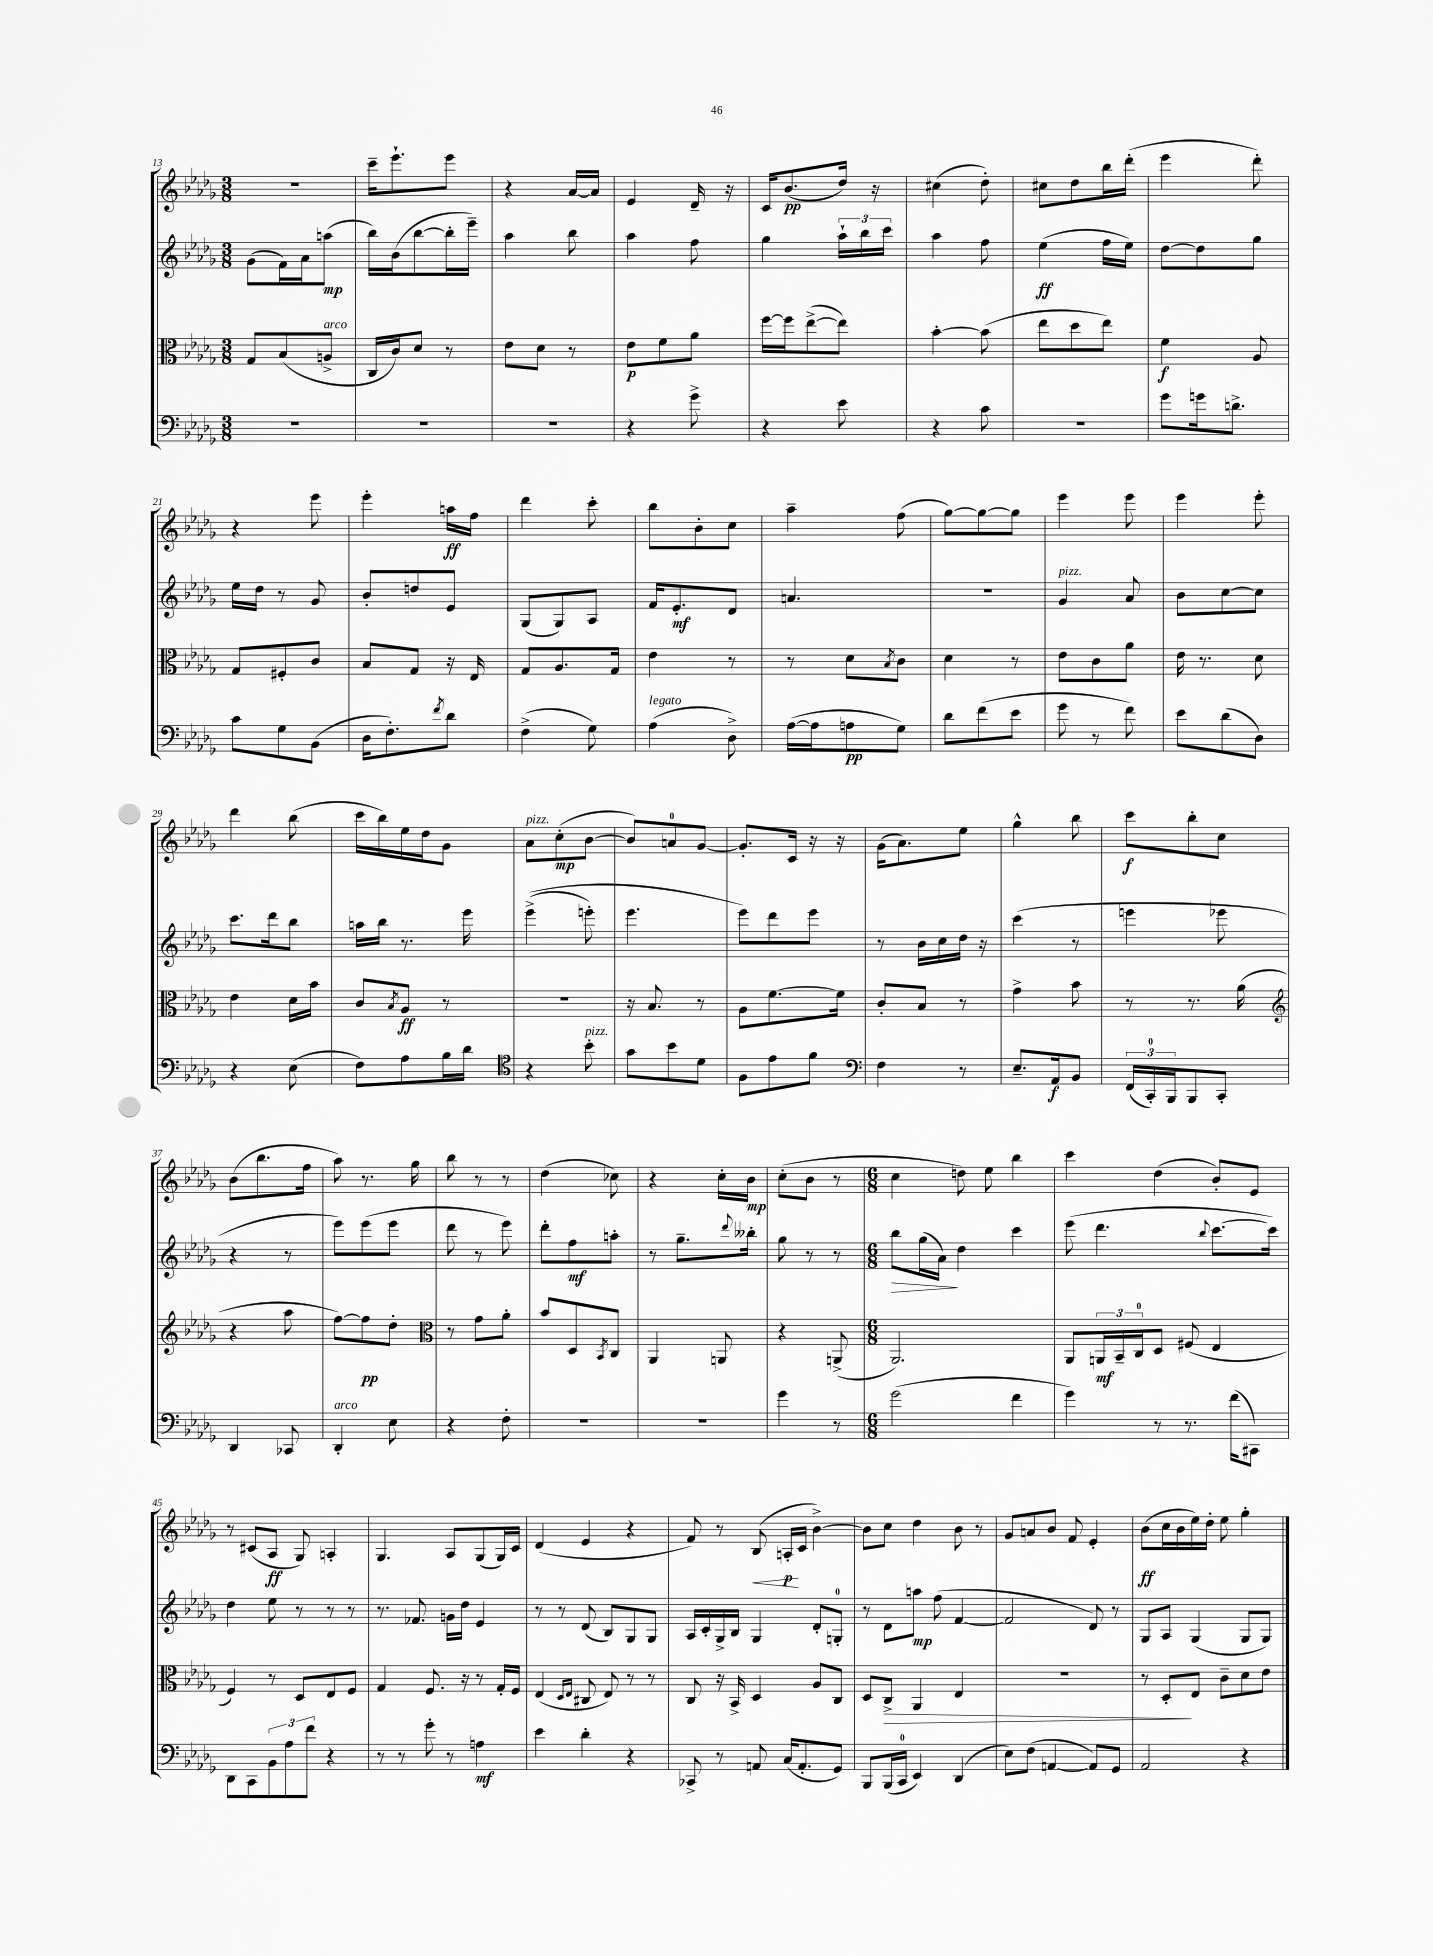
<<
\new StaffGroup <<
\new Staff = "s0" {
    \clef treble \key des \major \numericTimeSignature \time 3/8
    R4. |
    c'''16-- ees'''8.-! ees'''8 |
    r4 aes'16~ aes'16 |
    ees'4 des'16-- r16 |
    c'16 bes'8.\pp( des''16) r16 |
    cis''4( des''8-.) |
    cis''8 des''8 bes''16 des'''16-.( |
    ees'''4 des'''8-.) |
    r4 ees'''8 |
    ees'''4-. a''16\ff f''16 |
    des'''4 c'''8-. |
    bes''8 bes'8-. c''8 |
    aes''4-- f''8( |
    ges''8~) ges''8~ ges''8 |
    ees'''4 ees'''8 |
    ees'''4 ees'''8-. |
    des'''4 bes''8( |
    c'''16 bes''16) ees''16 des''16 ges'8 |
    aes'8^\markup { \italic "pizz." } c''8-.\mp( bes'8~ |
    bes'8) a'8-0 ges'8~ |
    ges'8.-. c'16 r16 r16 |
    ges'16( aes'8.) ees''8 |
    ges''4-^ bes''8 |
    c'''8\f bes''8-. c''8 |
    bes'8( bes''8. f''16 |
    aes''8) r8. ges''16 |
    bes''8 r8 r8 |
    des''4( ces''8) |
    r4 c''16-. bes'16\mp |
    c''8-.( bes'8 r8 |
    \numericTimeSignature \time 6/8 c''4 d''8) ees''8 bes''4 |
    c'''4 des''4( bes'8-.) ees'8 |
    r8 cis'8( aes8\ff ges8) a4-. |
    ges4. aes8 ges8( ges16) c'16 |
    des'4( ees'4 r4 |
    f'8) r8 bes8\<( a16-.\p\! c'16 bes'4~->) |
    bes'8 c''8 des''4 bes'8 r8 |
    ges'8 a'8 bes'8 f'8 ees'4-. |
    bes'8\ff( c''16 bes'16 ees''16) des''16-. ees''8 ges''4-. \bar "|." |
}
\new Staff = "s1" {
    \clef treble \key des \major \numericTimeSignature \time 3/8
    ges'8( f'16) aes'16 a''8\mp( |
    bes''16) bes'16( bes''8~ bes''16-. ees'''16--) |
    aes''4 bes''8 |
    aes''4 f''8 |
    ges''4 \tuplet 3/2 { aes''16-! bes''16 c'''16 } |
    aes''4 f''8 |
    ees''4\ff( f''16 ees''16) |
    des''8~ des''8 ges''8 |
    ees''16 des''16 r8 ges'8 |
    bes'8-. d''8 ees'8 |
    ges8( ges8) aes8 |
    f'16 ees'8.-.\mf des'8 |
    a'4. |
    R4. |
    ges'4^\markup { \italic "pizz." } aes'8 |
    bes'8 c''8~ c''8 |
    c'''8. des'''16 bes''8 |
    a''16 bes''16 r8. ees'''16 |
    ees'''4->(\( e'''8-.) |
    ees'''4. |
    ees'''8\) des'''8 ees'''8 |
    r8 bes'16 c''16 des''16 r16 |
    c'''4( r8 |
    e'''4 ees'''8 |
    r4 r8 |
    ees'''8) ees'''8( ees'''8 |
    des'''8 r8 ees'''8) |
    des'''8-. f''8\mf a''8-. |
    r8 ges''8.-- \appoggiatura { des'''8 } beses''16-. |
    ges''8 r8 r8 |
    \numericTimeSignature \time 6/8 bes''8\> ges''16( aes'16\!) des''4 c'''4 |
    ees'''8( des'''4. \appoggiatura { bes''8 } c'''8.~ c'''16) |
    des''4 ees''8 r8 r8 r8 |
    r8. fes'8. g'16 des''16 ees'4 |
    r8 r8 des'8( bes8) ges8 ges8 |
    aes16 c'16-. ges16-> bes16 ges4 des'8-. g8-0-. |
    r8 des'8 a''8\mp f''8( f'4~ |
    f'2 des'8) r8 |
    ges8 aes8 ges4( ges8 ges8) \bar "|." |
}
\new Staff = "s2" {
    \clef alto \key des \major \numericTimeSignature \time 3/8
    ges8 bes8( a8->^\markup { \italic "arco" } |
    c16 c'16) des'8 r8 |
    ees'8 des'8 r8 |
    ees'8\p f'8 aes'8 |
    f''16~ f''16 ees''8~->( ees''8) |
    bes'4~-. bes'8( |
    ees''8 des''8 ees''8) |
    f'4\f aes8 |
    ges8 fis8-. c'8 |
    bes8 ges8 r16 ees16 |
    ges8 aes8. ges16 |
    ees'4 r8 |
    r8 des'8 \acciaccatura { bes8 } c'8 |
    des'4 r8 |
    ees'8 c'8 aes'8 |
    ees'16 r8. des'8 |
    ees'4 des'16 bes'16 |
    c'8 \acciaccatura { bes8 } aes8\ff r8 |
    R4. |
    r16 bes8. r8 |
    aes8 f'8.~ f'16 |
    c'8-. bes8 r8 |
    ges'4-> bes'8 |
    r8 r8. aes'16( |
    \clef treble r4 aes''8 |
    f''8~) f''8\pp des''8-. |
    \clef alto r8 ges'8 aes'8-. |
    bes'8 des8 \acciaccatura { bes,8 } c8 |
    aes,4 a,8 |
    r4 a,8->( |
    \numericTimeSignature \time 6/8 aes,2.) |
    aes,8 \tuplet 3/2 { a,16\mf bes,16-- c16-0 } des8 fis8( ees4 |
    f4) r8 des8 ees8 f8 |
    ges4 f8. r16 r8 ges16-. f16 |
    ees4( \grace { des16 ees16 } cis8 ees8) r8 r8 |
    c8 r16 bes,16-> des4 aes8 c8 |
    des8 c8->\> aes,4 ees4 |
    R2. |
    r8 des8-.\! ees8 c'8-- des'8 ees'8 \bar "|." |
}
\new Staff = "s3" {
    \clef bass \key des \major \numericTimeSignature \time 3/8
    R4. |
    R4. |
    R4. |
    r4 ges'8-> |
    r4 ees'8 |
    r4 c'8 |
    R4. |
    ges'8 g'16 d'8.-> |
    c'8 ges8 bes,8( |
    des16 f8.-.) \acciaccatura { f'8 } des'8 |
    f4->( ges8) |
    aes4^\markup { \italic "legato" }( des8->) |
    aes16~( aes16 a8\pp ges8) |
    des'8 f'8( ees'8 |
    ges'8 r8 f'8) |
    ees'8 des'8( des8) |
    r4 ees8( |
    f8) aes8 bes16 des'16 |
    \clef tenor r4 bes'8-.^\markup { \italic "pizz." } |
    ges'8 bes'8 des'8 |
    f8 ees'8 f'8 |
    \clef bass f4 r8 |
    ees8.-- aes,16\f bes,8 |
    \tuplet 3/2 { f,16( c,16-0-.) bes,,16 } bes,,8 c,8-. |
    des,4 ces,8 |
    des,4-.^\markup { \italic "arco" } ees8 |
    r4 f8-. |
    R4. |
    R4. |
    ges'4 r8 |
    \numericTimeSignature \time 6/8 ges'2( f'4 |
    ges'4) r8 r8. f'16( cis,8) |
    des,8 c,8 \tuplet 3/2 { bes,8 aes8 f'8 } r4 |
    r8 r8 ges'8-. r8 a4\mf |
    ees'4 des'4-. r4 |
    ces,8-> r8 a,8 c16( a,8.-. ges,8) |
    bes,,8 bes,,16( c,16-0 ees,4) des,4( |
    ees8) f8( a,4~ a,8) ges,8 |
    aes,2 r4 \bar "|." |
}
>>
>>
\layout { \context { \Score currentBarNumber = #13 } }
